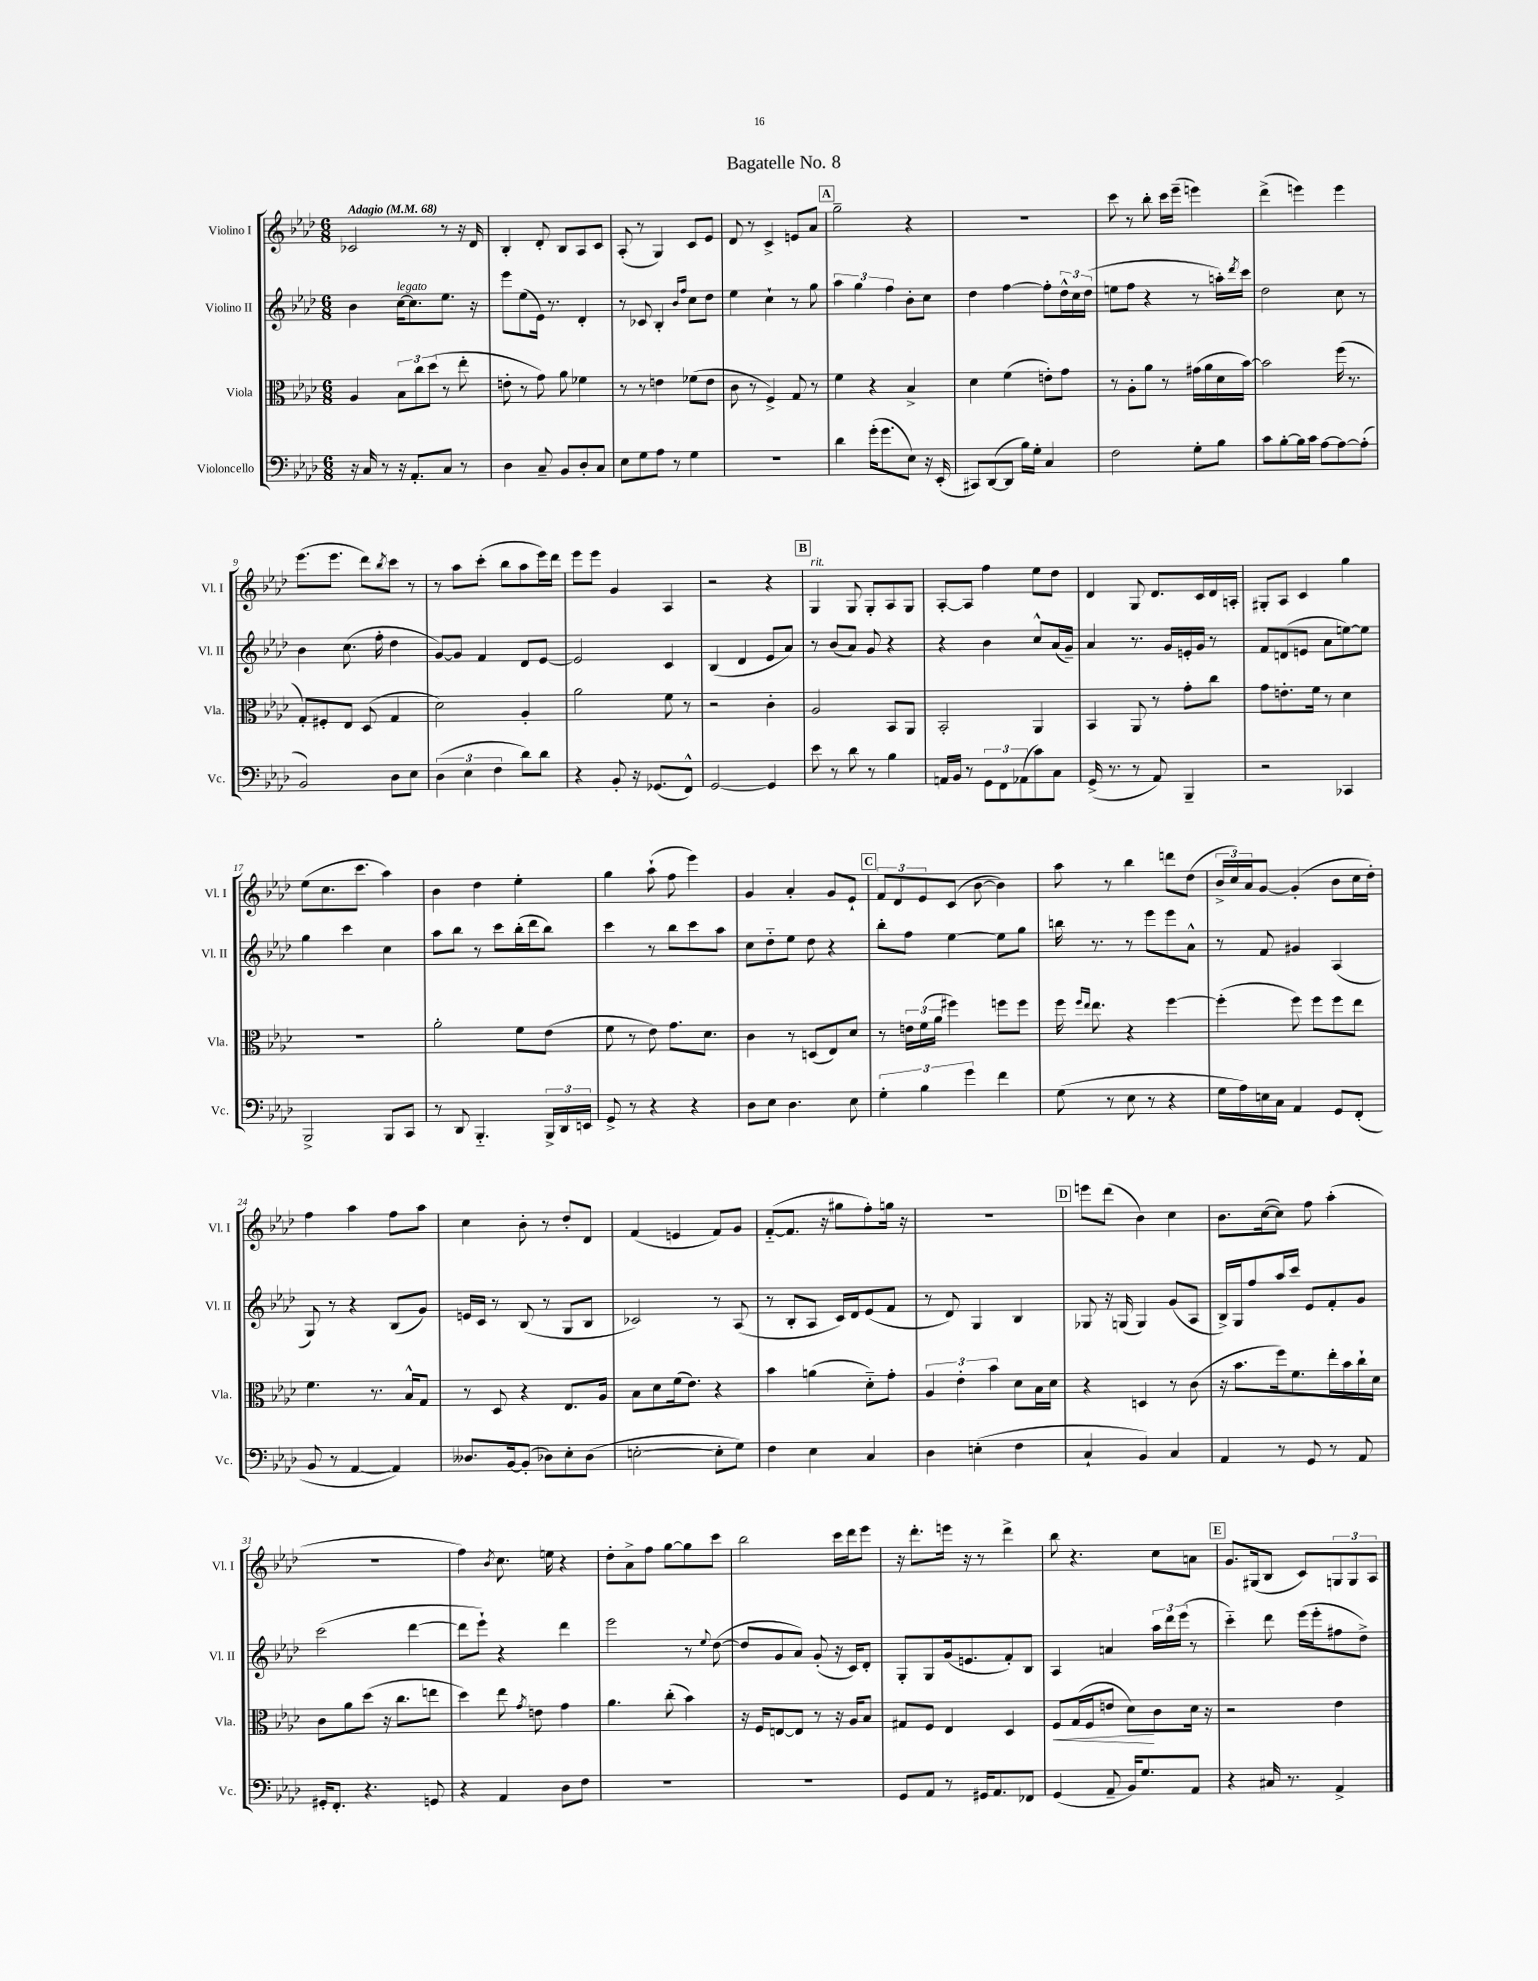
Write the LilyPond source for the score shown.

\header { title = "Bagatelle No. 8" }
<<
\new StaffGroup <<
\new Staff = "s0" \with { instrumentName = "Violino I" shortInstrumentName = "Vl. I" } {
    \clef treble \key aes \major \numericTimeSignature \time 6/8 \tempo "Adagio" 4 = 68
    ces'2 r8 r16 des'16 |
    bes4-. des'8-. bes8 aes8 c'8 |
    aes8-.( r8 g4) c'8 ees'8 |
    des'8 r8 c'4-> e'8 aes'8 |
    \mark \markup { \box "A" } g''2-- r4 |
    R2. |
    c'''8 r8 bes''8-. c'''16 ees'''16--( e'''4) |
    des'''4->( e'''4) e'''4 |
    ees'''8.( ees'''8. des'''8) \acciaccatura { bes''8 } c'''8 r8 |
    r8 aes''8 c'''8-.( bes''8 aes''8 ees'''16) des'''16 |
    ees'''8 ees'''8 g'4 aes4 |
    r2 r4 |
    \mark \markup { \box "B" } g4^\markup { \italic "rit." } g8 g8-. aes8 g8 |
    aes8~-. aes8 f''4 ees''8 des''8 |
    des'4 g8 des'8. c'16 des'16 a16-. |
    gis8-. aes8 c'4 g''4 |
    ees''8( c''8. c'''8. aes''4) |
    bes'4 des''4 ees''4-. |
    g''4 aes''8-!( f''8 ees'''4) |
    g'4 aes'4-. g'8 ees'8-! |
    \mark \markup { \box "C" } \tuplet 3/2 { f'8 des'8 ees'8 } c'8( bes'8~ bes'4) |
    aes''8 r8 bes''4 d'''8 des''8( |
    \tuplet 3/2 { bes'16-> c''16) aes'16 } g'8~ g'4-.( bes'8 c''16 des''16-.) |
    f''4 aes''4 f''8 aes''8 |
    c''4 bes'8-. r8 des''8-. des'8 |
    f'4( e'4 f'8) g'8 |
    f'8~-_( f'8. r16 gis''8 f''8-.) g''16 r16 |
    R2. |
    \mark \markup { \box "D" } e'''8 des'''8( bes'4) c''4 |
    bes'8. c''16~( c''8) f''8 aes''4-.( |
    R2. |
    f''4) \acciaccatura { bes'8 } c''8. e''16 r4 |
    des''8-. aes'8-> f''8 g''8~ g''8 c'''8 |
    bes''2 c'''16 des'''16 ees'''8 |
    r16 des'''8.-. e'''16 r16 r8 des'''4-> |
    bes''8 r4. c''8 a'8 |
    \mark \markup { \box "E" } g'8. gis16( bes8 c'8) \tuplet 3/2 { g8 g8 aes8 } \bar "|." |
}
\new Staff = "s1" \with { instrumentName = "Violino II" shortInstrumentName = "Vl. II" } {
    \clef treble \key aes \major \numericTimeSignature \time 6/8
    bes'4 c''16~^\markup { \italic "legato" } c''8. ees''8. r16 |
    ees'''8 ees''8( ees'16) r8. des'4-. |
    r8 ces'8 bes4-. \grace { bes'16 f''16 } c''8 des''8 |
    ees''4 c''4-! r8 g''8 |
    \mark \markup { \box "A" } \tuplet 3/2 { aes''4 g''4 f''4 } bes'8-. c''8 |
    des''4 f''4~ f''8-. \tuplet 3/2 { des''16-^ c''16 des''16( } |
    e''8 f''8 r4 r8 a''16-.) \acciaccatura { des'''8 } c'''16 |
    des''2 c''8 r8 |
    bes'4 c''8.( f''16-. des''4 |
    g'8~) g'8 f'4 des'8 ees'8~ |
    ees'2 c'4 |
    bes4( des'4 ees'8 aes'8) |
    \mark \markup { \box "B" } r8 bes'8( aes'8) g'8 r4 |
    r4 bes'4 c''8-^ aes'16( g'16--) |
    aes'4 r8. g'16 e'16-. g'16 r8 |
    f'8 d'8( e'8 aes'8 e''8~) e''8 |
    g''4 c'''4 c''4 |
    aes''8 bes''8 r8 c'''8 bes''16-.( des'''16 bes''8) |
    c'''4 r8 bes''8 c'''8 aes''8 |
    c''8 des''8-_ ees''8 des''8 r4 |
    \mark \markup { \box "C" } bes''8-. f''8 ees''4~ ees''8 g''8 |
    b''16 r8. r8 ees'''8 ees'''8 aes'8-^ |
    r8 f'8 gis'4 aes4( |
    g8) r8 r4 bes8( g'8) |
    e'16 c'16 r8 bes8( r8 g8 bes8 |
    ces'2) r8 aes8( |
    r8 bes8-. aes8 c'16) des'16 ees'8( f'8 |
    r8 des'8) g4 bes4 |
    \mark \markup { \box "D" } ges8 r16 g16( g4) g'8( aes8 |
    bes16->) g16 f''8 aes''16 c'''16 ees'8 f'8-. g'8 |
    c'''2( des'''4~ |
    des'''8 ees'''8-!) r4 des'''4 |
    ees'''2 r8 \appoggiatura { ees''8 } des''8~( |
    des''8 g'8 aes'8) g'8-.( r16 c'16) des'8-. |
    g8-. g8 g'16( e'8. f'8-.) bes8 |
    aes4 a'4 \tuplet 3/2 { aes''16 des'''16 ees'''16( } r8 |
    \mark \markup { \box "E" } c'''4-_) des'''8 ees'''16( ees'''16-. fis''8 des''8->) \bar "|." |
}
\new Staff = "s2" \with { instrumentName = "Viola" shortInstrumentName = "Vla." } {
    \clef alto \key aes \major \numericTimeSignature \time 6/8
    aes4 \tuplet 3/2 { bes8 c''8 des''8( } r8 ees''8-. |
    e'8-. r8 g'8) aes'8 fes'4 |
    r8 r8 e'4 fes'8( e'8 |
    c'8 r8 f4->) g8 r8 |
    \mark \markup { \box "A" } f'4 r4 bes4-> |
    des'4 f'4( e'8-.) g'8 |
    r8 aes8-. aes'8 r8 gis'16( aes'16 des'16 bes'16~) |
    bes'2 f''16( r8. |
    g8-.) fis8-. ees8 des8( g4 |
    des'2) aes4-. |
    aes'2 f'8 r8 |
    r2 c'4-. |
    \mark \markup { \box "B" } aes2 bes,8 aes,8 |
    bes,2-. aes,4 |
    bes,4 aes,8 r8 g'8-. c''8 |
    g'8 e'8.-. f'16 r8 des'4 |
    R2. |
    aes'2-. f'8 ees'8( |
    f'8 r8 ees'8) g'8. des'8. |
    c'4 r8 d8( ees8) des'8 |
    \mark \markup { \box "C" } r8 \tuplet 3/2 { e'16 f'16( aes'16 } fis''4) f''8 f''8 |
    f''16 \grace { f''16 ees''16 } ees''8. r4 f''4~ |
    f''4-.( f''8) f''8 f''8 ees''8 |
    f'4. r8. bes16-^ g8 |
    r8 des8 r4 ees8. aes16 |
    bes8 des'8 f'16( ees'8.) r4 |
    bes'4 a'4( des'8-_) g'8-. |
    \tuplet 3/2 { aes4 ees'4-. bes'4 } des'8 bes16 des'16 |
    \mark \markup { \box "D" } r4 d4 r8 c'8( |
    r16 bes'8. f''16) f'8. ees''16-. bes'16 c''16-! des'16 |
    c'8 aes'8 des''8( r16 c''8. e''8 |
    des''4) ees''8 \acciaccatura { g'8 } e'8 g'4 |
    aes'4. c''8-.( bes'4) |
    r16 f16 e8~ e8 r8 r16 aes16 bes8 |
    gis8 f8 ees4 des4 |
    f8\< g16( f16 e'8 des'8\!) c'8 des'16 r16 |
    \mark \markup { \box "E" } r2 ees'4 \bar "|." |
}
\new Staff = "s3" \with { instrumentName = "Violoncello" shortInstrumentName = "Vc." } {
    \clef bass \key aes \major \numericTimeSignature \time 6/8
    r16 c16 r8 r16 aes,8.-. c8 r8 |
    des4 c8-- bes,8 des8-. c8 |
    ees8 g8 aes8 r8 g4 |
    R2. |
    \mark \markup { \box "A" } des'4 g'16-.( g'8. ees8) r16 ees,16-.( |
    cis,8) des,8~( des,8 bes16) g16-. c4 |
    f2 g8-. bes8 |
    c'8 bes8~-. bes16 c'16 aes8~ aes8~ aes8-.( |
    bes,2) des8 ees8 |
    \tuplet 3/2 { des4( ees4 f4 } des'8) des'8 |
    r4 bes,8-. r16 ges,8.( f,8-^) |
    g,2~ g,4 |
    \mark \markup { \box "B" } ees'8 r8 des'8 r8 bes4 |
    a,16 bes,16 r8 \tuplet 3/2 { g,8 f,8 aes,8( } c'8) c8 |
    g,16->( r8. r8 aes,8) bes,,4-- |
    r2 ces,4 |
    bes,,2-> bes,,8 c,8 |
    r8 des,8 bes,,4.-_ \tuplet 3/2 { bes,,16-> des,16 e,16 } |
    g,8-> r8 r4 r4 |
    des8 ees8 des4. ees8 |
    \mark \markup { \box "C" } \tuplet 3/2 { g4-. bes4 g'4 } f'4 |
    g8( r8 ees8 r8 r4 |
    g16 aes16) e16 c16 aes,4 g,8 f,8-.( |
    bes,8 r8 aes,4~ aes,4) |
    deses8. bes,16~ bes,8-.( des8) ees8-. des8( |
    e2~-. e8-. g8) |
    f4 ees4 c4 |
    des4 e4-.( f4 |
    \mark \markup { \box "D" } c4-! bes,4) c4 |
    aes,4 r8 g,8 r8 aes,8 |
    gis,16-. f,8.-. r4. g,8 |
    r4 aes,4 des8 f8 |
    R2. |
    R2. |
    g,8 aes,8 r8 gis,16 aes,8. fes,8 |
    g,4( aes,8-- bes,16) g8. aes,8 |
    \mark \markup { \box "E" } r4 cis16 r8. aes,4-> \bar "|." |
}
>>
>>
